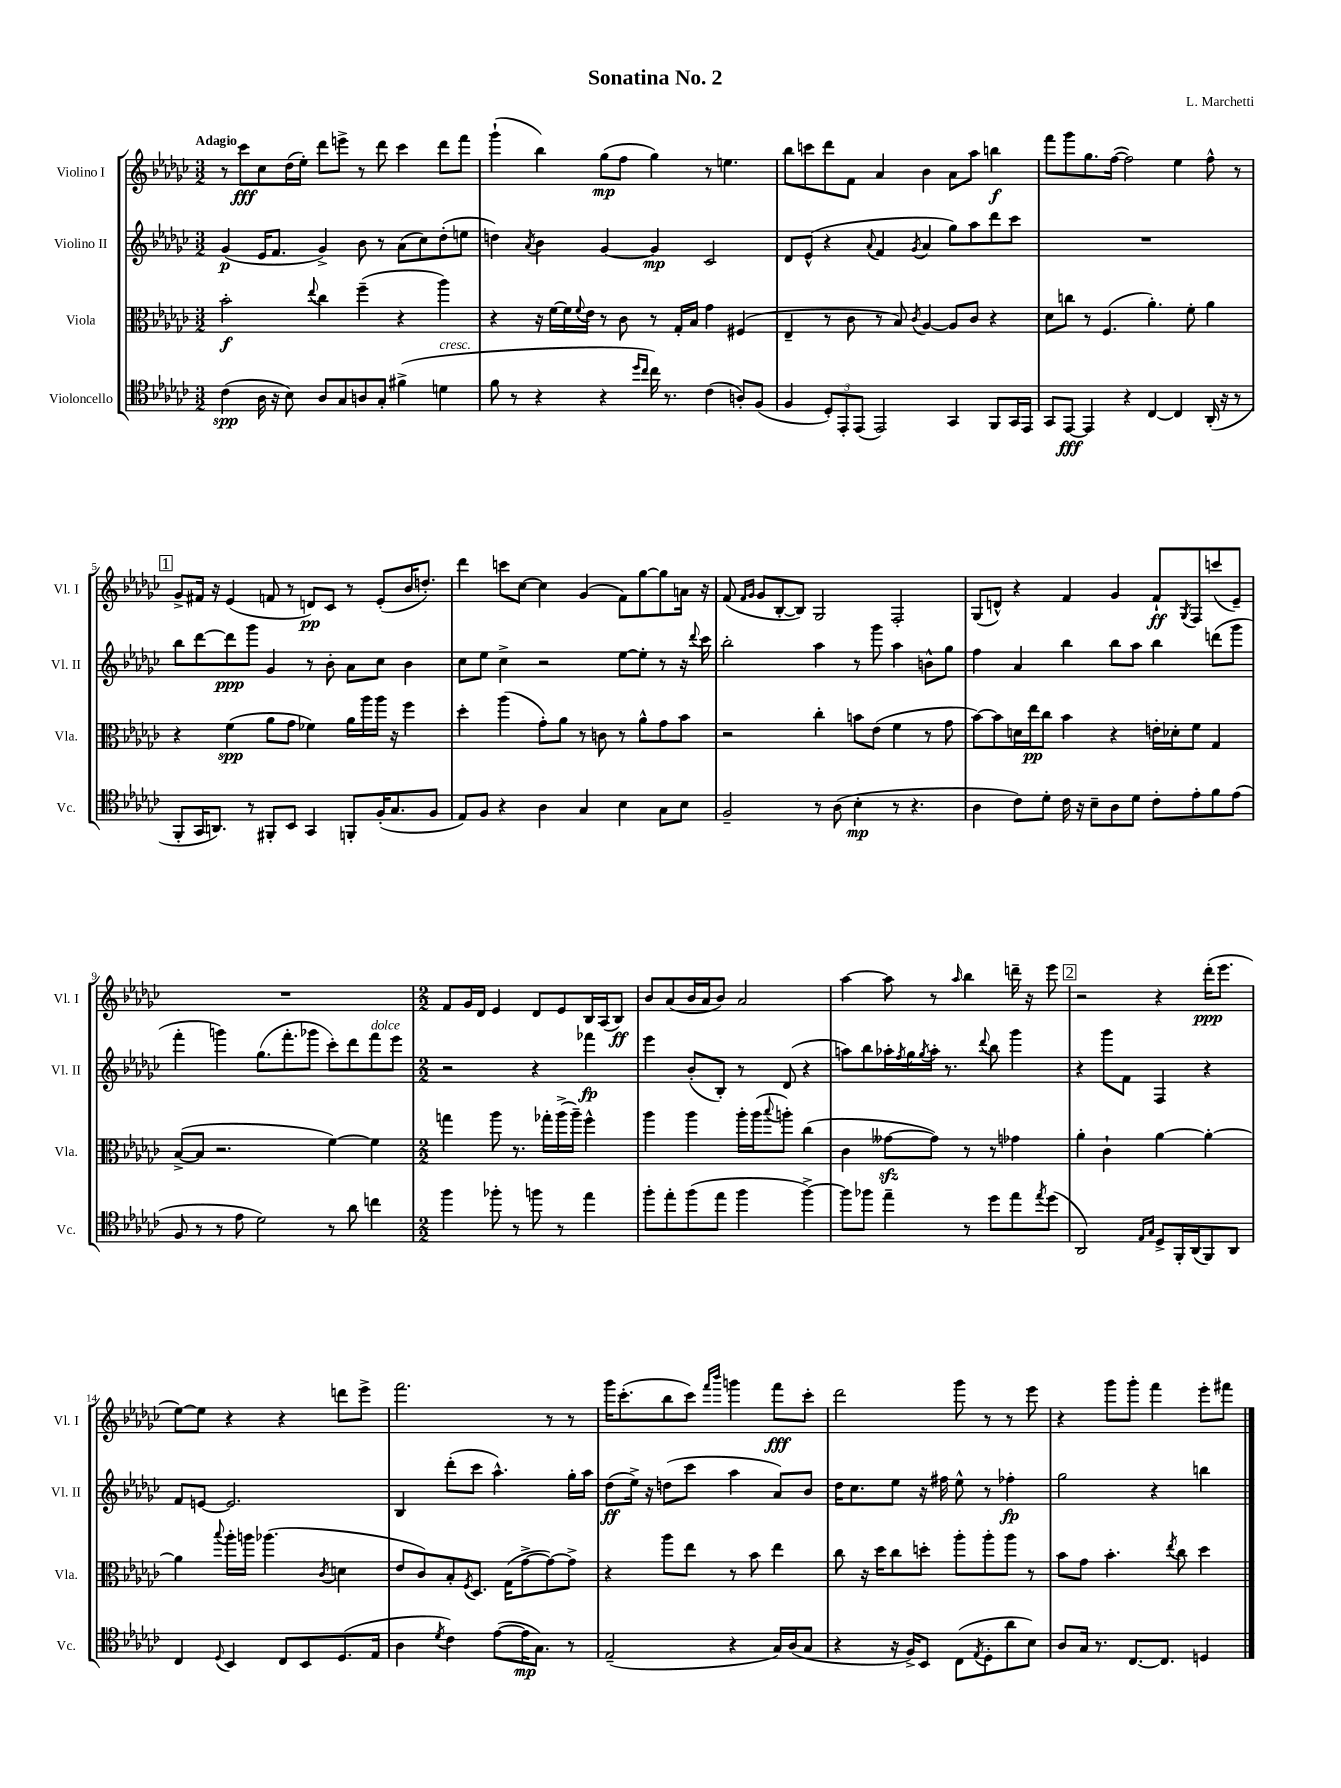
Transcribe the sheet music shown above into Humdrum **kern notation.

**kern	**kern	**kern	**kern
*staff4	*staff3	*staff2	*staff1
*clefC4	*clefC3	*clefG2	*clefG2
*k[b-e-a-d-g-c-]	*k[b-e-a-d-g-c-]	*k[b-e-a-d-g-c-]	*k[b-e-a-d-g-c-]
*M3/2	*M3/2	*M3/2	*M3/2
(4c-	2b-'	(4g-	8r
.	.	.	8ccc-
16A-	.	16e-	8cc-
16r	.	8.f	.
8B-)	.	.	(16dd-
.	.	.	16ee-')
.	8qqee-	.	.
8A-	4cc-	4g-^)	8ddd-
8G-	.	.	8eee^
8A	(4ff~	8b-	8r
8G-'	.	8r	8ddd-
(4f#^	4r	(8a-	4ccc-
.	.	8cc-)	.
4d	4aa-)	(8dd-'	8ddd-
.	.	8ee	8fff
=	=	=	=
8f	4r	4dd)	(4ggg-`
8r	.	.	.
.	.	8qa-	.
4r	16r	4b-	4bb-)
.	[16f	.	.
.	16f]	.	.
.	8qqf	.	.
.	16e-	.	.
4r	8r	[4g-	(8gg-
.	8c-	.	8ff
16qqdd-	.	.	.
16qqcc-	.	.	.
16cc-)	8r	4g-]	4gg-)
8.r	.	.	.
.	16G-'	.	.
.	16B-	.	.
(4c-	4g-	2c-	8r
.	.	.	4.ee
8A')	(4F#	.	.
(8F	.	.	.
=	=	=	=
4F	4E-~	8d-	8bb-
.	.	(8e-^^	8ccc
12D-')	8r	4r	8ddd-
12EE-'	.	.	.
.	8c-	.	8f
(12EE-	.	.	.
.	.	8qqa-	.
2EE-)	8r	4f	4a-
.	8B-)	.	.
.	8qc-	8qg-	.
.	[4A-	4a-	4b-
4GG-	8A-]	8gg-)	8a-
.	8c-	8aa-	8aa-
8FF	4r	8ddd-	4bb
16GG-	.	8ccc-	.
16EE-	.	.	.
=	=	=	=
8GG-	8d-	1.r	8fff
[8EE-	8cc	.	8ggg-
4EE-]	8r	.	8.gg-
.	(4.F	.	.
.	.	.	([16ff
4r	.	.	2ff])
[4C-	4.a-')	.	.
4C-]	.	.	4ee-
.	8f'	.	.
(16AA-'	4a-	.	8ff^^
16r	.	.	.
8r	.	.	8r
=	=	=	=
8FF'	4r	8bb-	8g-^
16GG-	.	[8ddd-	16f#
8.AA)	.	.	16r
.	(4f	8ddd-]	(4e-
8r	.	8ggg-	.
8FF#'	8a-	4g-	8f
8BB-	8g-	.	8r
4GG-	4f-)	8r	8d)
.	.	8b-'	8c-
8FF'	16a-	8a-	8r
.	16aa-	.	.
(16F'	16aa-	8cc-	(8e-'
8.G-	16r	.	.
.	4ff	4b-	16b-
.	.	.	8.dd')
8F	.	.	.
=	=	=	=
8E-)	4dd-'	8cc-	4ddd-
8F	.	8ee-	.
4r	(4aa-	4cc-^	8ccc
.	.	.	[8cc-
4A-	8g-')	2r	4cc-]
.	8a-	.	.
4G-	8r	.	(4g-
.	8c	.	.
4B-	8r	[8ee-	8f)
.	8a-^^	8ee-']	[8gg-
8G-	8g-	8r	8gg-]
8B-	8b-	16r	16a
.	.	8qqddd-	.
.	.	16ccc-	16r
=	=	=	=
2F~	2r	2bb-'	(8f
.	.	.	16qqf
.	.	.	16qqg-
.	.	.	8g-
.	.	.	[8B-'
.	.	.	8B-])
8r	4cc-'	4aa-	2G-
(8A-	.	.	.
4B-'	8b	8r	.
.	(8e-	8ggg-	.
8r	4f	4aa-	2F'
4.r	.	.	.
.	8r	8b^^	.
.	8g-	8gg-	.
=	=	=	=
4A-	[8b-)	4ff	(8G-
.	8b-]	.	8d^^)
8c-)	16d	4a-	4r
.	16ee-	.	.
8d-'	8cc-	.	.
16c-	4b-	4bb-	4f
16r	.	.	.
8B-~	.	.	.
8A-	4r	8bb-	4g-
8d-	.	8aa-	.
8c-'	16e'	4bb-	8f`
.	16d-'	.	.
.	.	.	8qG-
8e-'	8f	.	8F
8f	4G-	(8ddd	(8ccc
(8e-	.	8ggg-	8e-~)
=	=	=	=
8F	([8B-^	4fff'	1.r
8r	8B-]	.	.
8r	2.r	4ggg)	.
8e-	.	.	.
2d-)	.	(8.gg-	.
.	.	8.fff'	.
.	.	8ggg-	.
8r	[4f)	8ccc-')	.
8a-	.	8ddd-	.
4cc	4f]	8fff	.
.	.	8eee-	.
=	=	=	=
*M2/2	*M2/2	*M2/2	*M2/2
4ff	4gg	2r	8f
.	.	.	16g-
.	.	.	16d-
8ff-'	8aa-	.	4e-
8r	8.r	.	.
8ff	.	4r	8d-
.	16gg-'	.	.
8r	(16aa-^	.	8e-
.	16aa-~)	.	.
4ee-	4ff^^	4fff-	16B-
.	.	.	(16A-
.	.	.	8B-)
=	=	=	=
8ff'	4aa-	4eee-	8b-
8ee-'	.	.	(8a-
(8ff	4aa-	(8b-'	16b-
.	.	.	16a-
8ee-	.	8B-')	8b-)
4ff	16aa-'	8r	2a-
.	(16aa-	.	.
.	8qqbb-	.	.
.	8aa')	(8d-	.
[4ff^)	(4cc-	4r	.
=	=	=	=
8ff]	4c-	8aa)	[4aa-
8ff-	.	8bb-	.
4ee-~	[8g--	16aa-'	8aa-]
.	.	8qff	.
.	.	16gg-	.
.	.	8qgg-	.
.	8g--])	16aa-'	8r
.	.	8.r	.
.	.	.	16qqaa-
8r	8r	.	4bb-
.	.	8qqddd-	.
8dd-	8r	8bb-	.
8ee-	4g-	4ggg-	16ddd~
.	.	.	16r
8qee-	.	.	.
(8dd-	.	.	8eee-
=	=	=	=
2AA-)	4a-'	4r	2r
.	4c-`	8ggg-	.
.	.	8f	.
16qqE-	.	.	.
16qqG-	.	.	.
8D-^	[4a-	4F	4r
16FF'	.	.	.
(16AA-	.	.	.
8FF)	4a-'_	4r	(16ddd-'
.	.	.	8.eee-
8AA-	.	.	.
=	=	=	=
4C-	4a-]	8f	[8ee-)
.	.	[8e	8ee-]
8qqD-	8qqbb-	.	.
4BB-	16aa-'	2.e]	4r
.	16aa	.	.
.	(4.aa-	.	.
8C-	.	.	4r
8BB-	.	.	.
.	8qc-	.	.
(8.D-	4d	.	8ddd
.	.	.	8eee-^
16E-	.	.	.
=	=	=	=
4A-	8e-	4B-	2.fff
.	8c-)	.	.
8qd-	.	.	.
4c-)	8B-'	(8ddd-'	.
.	8qF	.	.
.	8.D-	8ccc-	.
([8e-	.	4.aa-^^)	.
.	(16G-	.	.
16e-]	[8g-^	.	.
8.G-)	.	.	.
.	8g-_)	.	8r
8r	8g-^]	16gg-'	8r
.	.	16aa-	.
=	=	=	=
(2E-~	4r	(8dd-	16ggg-
.	.	.	(8.ccc-'
.	.	16ee-^)	.
.	.	16r	.
.	8aa-	(8dd	8bb-
.	8ee-	8ccc-	8ccc-)
.	.	.	16qqfff
.	.	.	16qqbbb-
4r	8r	4aa-	4ggg
.	8b-	.	.
16G-)	4ee-	8a-)	8fff
(16A-	.	.	.
8G-	.	8b-	8ccc-'
=	=	=	=
4r	8cc-	16dd-	2ddd-
.	.	8.cc-	.
.	16r	.	.
.	16dd-	.	.
16r	8cc-	8ee-	.
16F^)	.	.	.
8BB-	8dd'	16r	.
.	.	16ff#	.
(8C-	8aa-'	8ee-^^	8ggg-
8qE-	.	.	.
8D-'	8aa-'	8r	8r
8a-	8aa-	4ff-'	8r
8B-)	8r	.	8eee-
=	=	=	=
8A-	8b-	2gg-	4r
16G-	8g-	.	.
8.r	.	.	.
.	4.b-'	.	8ggg-
[8.C-	.	.	8ggg-'
.	.	4r	4fff
8.C-]	.	.	.
.	8qee-	.	.
.	8cc-	.	.
4D	4dd-	4bb	8eee-'
.	.	.	8fff#
==	==	==	==
*-	*-	*-	*-
